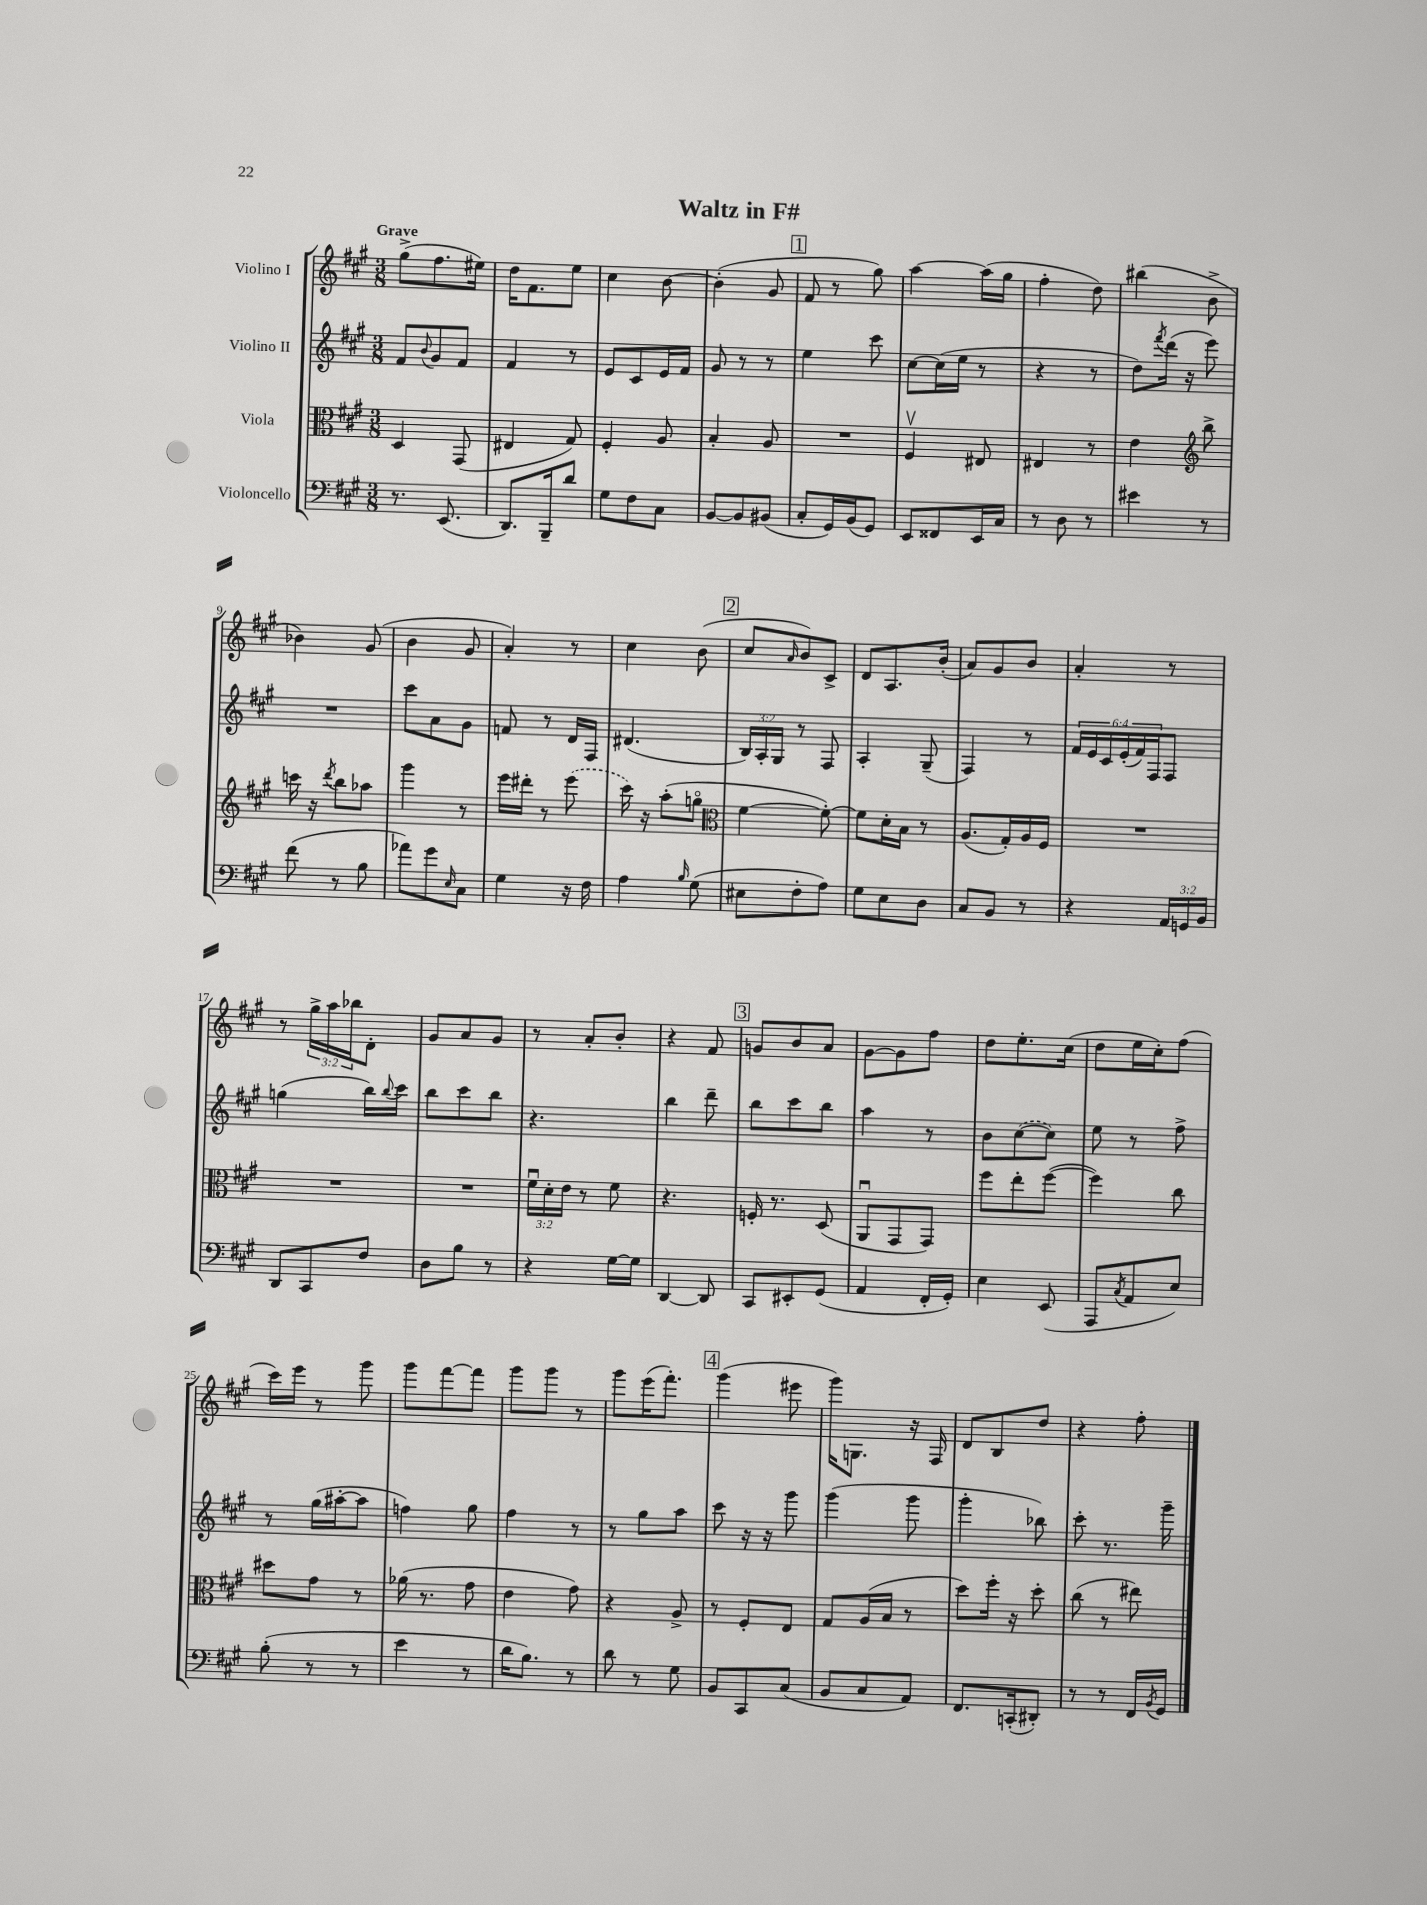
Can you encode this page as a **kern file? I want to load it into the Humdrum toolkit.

**kern	**kern	**kern	**kern
*staff4	*staff3	*staff2	*staff1
*clefF4	*clefC3	*clefG2	*clefG2
*k[f#c#g#]	*k[f#c#g#]	*k[f#c#g#]	*k[f#c#g#]
*M3/8	*M3/8	*M3/8	*M3/8
8.r	4D/	8f#/L	(8gg#^\L
.	.	8qqb/	.
.	.	8g#/	8.ff#\
(8.EE/	.	.	.
.	(8GG#/	8f#/J	.
.	.	.	16ee#\Jk)
=	=	=	=
8.DD/L)	4E#/	4f#/	16dd\LK
.	.	.	8.f#\
16BBB~/k	.	.	.
8d/J	8G#/)	8r	8ee\J
=	=	=	=
8G#\L	4F#'/	8e/L	4cc#\
8F#\	.	8c#/	.
8C#\J	8A/	16e/L	[8b\
.	.	16f#/JJ	.
=	=	=	=
[8BB/L	4B'/	8g#/	(4b'\]
8BB/]	.	8r	.
(8BB#/J	8A/	8r	8g#/
=	=	=	=
8C#'/L	4.r	4ee\	8f#/
16GG#/L)	.	.	8r
(16BB/J	.	.	.
8GG#/J)	.	8ccc#\	8gg#\)
=	=	=	=
8EE/L	4F#v/	[8cc#\L	[4aa\
8FF##/	.	(16cc#\]L	.
.	.	16ee\JJ	.
16EE/L	8E#/	8r	(16aa\]LL
16C#/JJ	.	.	16gg#\JJ
=	=	=	=
8r	4E#/	4r	4ff#'\
8D\	.	.	.
8r	8r	8r	8dd\)
=	=	=	=
4e#\	4e\	8dd\L)	(4bb#\
.	.	8qfff#/	.
.	.	(16ddd\Jk	.
.	.	16r	.
*	*clefG2	*	*
8r	8bb^\	8eee\)	8b^\
=	=	=	=
(8f#\	16ccc\	4.r	4b-\)
.	16r	.	.
.	8qddd/	.	.
8r	8bb\L	.	.
8B\	8aa-\J	.	(8g#/
=	=	=	=
8a-\L)	4ggg#\	8ccc#\L	4b\
8g#\	.	8a\	.
16qqE/	.	.	.
8C#\J	8r	8g#\J	8g#/
=	=	=	=
4G#\	16eee\LL	8f/	4a'/)
.	16ddd#'\JJ	.	.
.	8r	8r	.
16r	(8eee\	16d/LL	8r
16F#\	.	16F#/JJ	.
=	=	=	=
4A\	16ccc#\)	(4.d#/	4cc#\
.	16r	.	.
.	(8aa'\L	.	.
16qqB/	.	.	.
(8G#\	8ggo\J	.	(8b\
=	=	=	=
*	*clefC3	*	*
8E#\L	[4f#\	24B/LL)	8cc#/L
.	.	24A'/	.
.	.	24G#/JJ	.
.	.	.	16qqa/
8F#'\	.	8r	8b/)
8A\J)	8f#'\_)	8F#/	8c#^/J
=	=	=	=
8G#\L	8f#\]L	4A'/	8d/L
8E\	16d'\L	.	8.A/
.	16B\JJ	.	.
8D\J	8r	(8G#~/	.
.	.	.	(16b'/Jk
=	=	=	=
8C#/L	(8.A/L	4F#/)	8a/L)
8BB/J	.	.	8g#/
.	16G#'/L)	.	.
8r	16A/	8r	8b/J
.	16F#/JJ	.	.
=	=	=	=
4r	4.r	24f#/LL	4a'/
.	.	24e/	.
.	.	24c#/	.
.	.	(24e'/	.
.	.	24f#/)	.
.	.	24F#/J	.
24AA/LL	.	8F#/J	8r
24GG/	.	.	.
24BB/JJ	.	.	.
=	=	=	=
8DD/L	4.r	(4gg\	8r
8CC#/	.	.	24gg#^\LL
.	.	.	24aa\
.	.	.	24bb-\J
8F#/J	.	16bb\LL)	8d'\J
.	.	8qqbb/	.
.	.	16ccc#\JJ	.
=	=	=	=
8D\L	4.r	8bb\L	8g#/L
8B\J	.	8ccc#\	8a/
8r	.	8bb\J	8g#/J
=	=	=	=
4r	24f#u\LL	4.r	8r
.	24d'\	.	.
.	24e\JJ	.	.
.	8r	.	8a'/L
[16G#\LL	8f#\	.	8b'/J
16G#\]JJ	.	.	.
=	=	=	=
[4DD/	4.r	4bb\	4r
8DD/]	.	8ddd~\	8f#/
=	=	=	=
8CC#/L	16F'/	8bb\L	8g/L
.	8.r	.	.
8EE#'/	.	8ccc#\	8b/
(8GG#/J	(8D/	8bb\J	8a/J
=	=	=	=
4AA/	8AAu/L	4aa\	[8g#\L
.	8GG#/	.	8g#\]
16FF#'/LL	8GG#/J)	8r	8ff#\J
16GG#'/JJ)	.	.	.
=	=	=	=
4E\	8ff#\L	8b\L	8dd\L
.	8ee'\	([8cc#\	8.ee'\
(8EE/	([8ff#\J	8cc#\]J)	.
.	.	.	(16cc#\Jk
=	=	=	=
8AAA/L	4ff#\])	8ee\	8dd\L
8qC#/	.	.	.
8AA/	.	8r	16ee\L
.	.	.	16cc#'\J)
8E/J)	8cc#\	8ff#^\	(8ff#\J
=	=	=	=
(8B'\	8dd#\L	8r	16ccc#\LL)
.	.	.	16eee\JJ
8r	8g#\J	(16gg#\LL	8r
.	.	[16aa#'\J	.
8r	8r	8aa#\]J	8ggg#\
=	=	=	=
4e\	(16a-\	4ff\)	8ggg#\L
.	8.r	.	.
.	.	.	[8fff#\
8r	8g#\	8gg#\	8fff#\]J
=	=	=	=
16d\LK	4e\	4ff#\	8ggg#\L
8.B\J)	.	.	.
.	.	.	8ggg#\J
8r	8g#\)	8r	8r
=	=	=	=
8d\	4r	8r	8ggg#\L
8r	.	8gg#\L	(16eee\K
.	.	.	8.fff#'\J)
8G#\	8A^/	8aa\J	.
=	=	=	=
8BB/L	8r	8ccc#\	(4ggg#\
8CC#/	8F#'/L	16r	.
.	.	16r	.
(8C#/J	8E/J	8ggg#\	8eee#\
=	=	=	=
8BB/L	8G#/L	(4ggg#\	16ggg#\LK)
.	.	.	8.G\J
8C#/	(16A/L	.	.
.	16B/JJ	.	.
8AA/J)	8r	8ggg#\	16r
.	.	.	16F#/
=	=	=	=
8.FF#/L	8dd\L)	4ggg#'\	8d/L
.	16ff#'\Jk	.	8B/
(16CC'/k	16r	.	.
8DD#'/J)	8dd'\	8bb-\)	8dd/J
=	=	=	=
8r	(8cc#\	8ccc#'\	4r
8r	8r	8.r	.
16FF#/LL	8ee#\)	.	8ff#'\
8qBB/	.	.	.
16GG#/JJ	.	16ggg#~\	.
==	==	==	==
*-	*-	*-	*-
